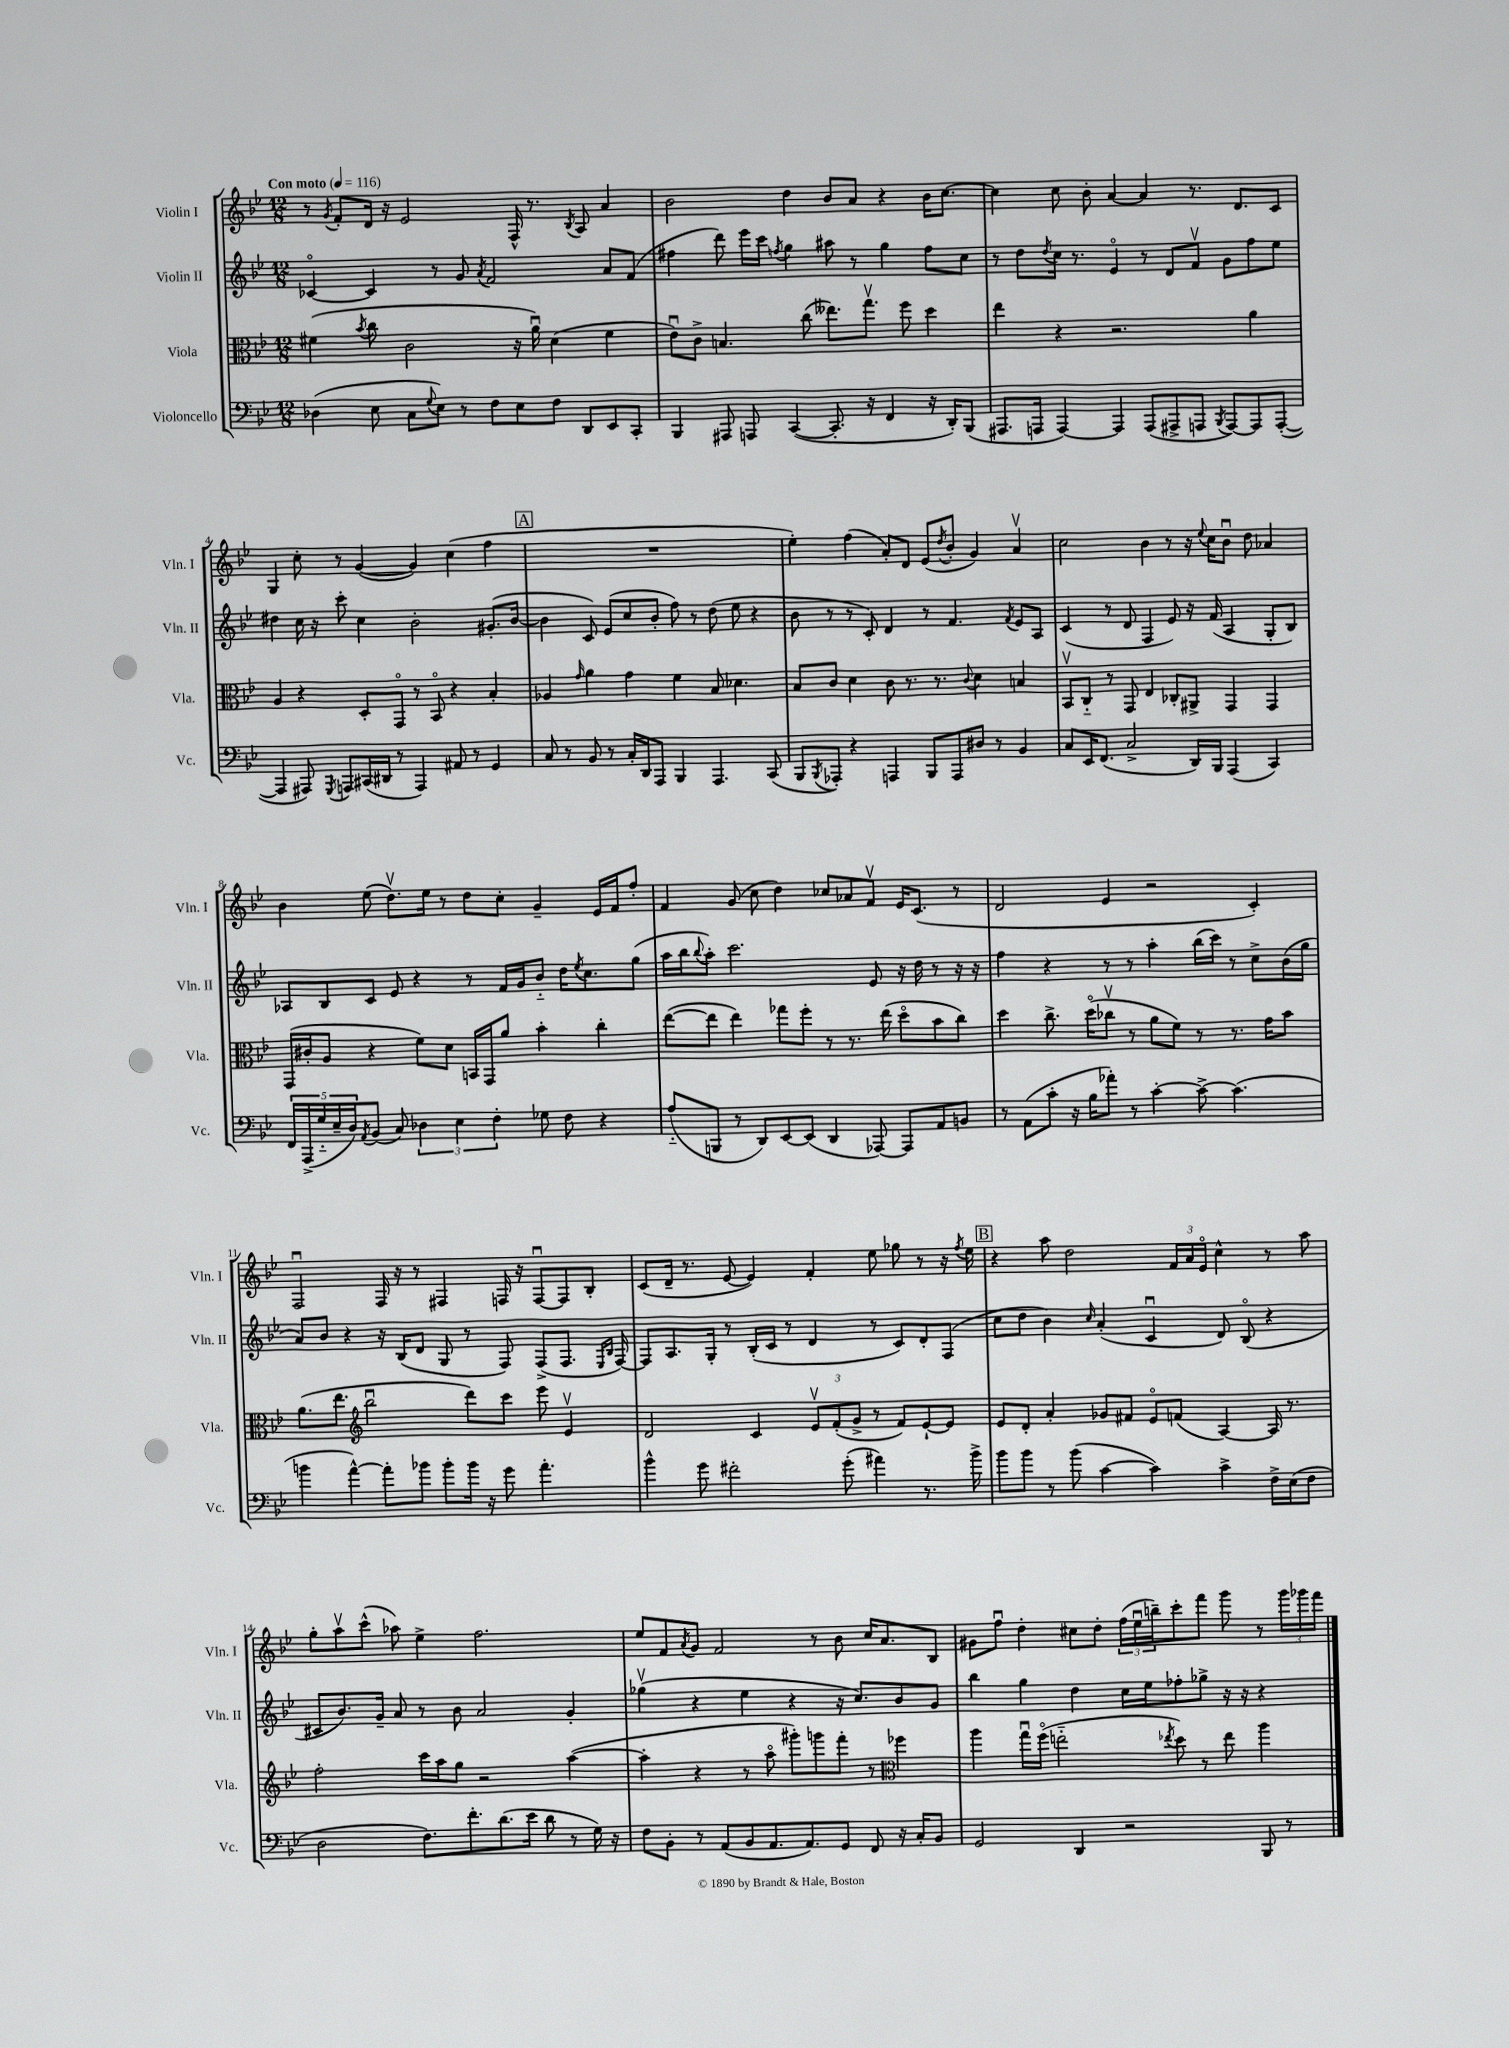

**kern	**kern	**kern	**kern
*part4	*part3	*part2	*part1
*staff4	*staff3	*staff2	*staff1
*I"Violoncello	*I"Viola	*I"Violin II	*I"Violin I
*I'Vc.	*I'Vla.	*I'Vln. II	*I'Vln. I
*clefF4	*clefC3	*clefG2	*clefG2
*k[b-e-]	*k[b-e-]	*k[b-e-]	*k[b-e-]
*M12/8	*M12/8	*M12/8	*M12/8
*MM116	*MM116	*MM116	*MM116
=1	=1	=1	=1
!	!	!	!LO:TX:a:B:t=Con moto
(4D-X\	(4f#X\	[4c-X/	8r
.	.	.	8qg/
.	.	.	8f'/L
.	8qb-/	.	.
8E-\	8cc\	4c-/]	16d/Jk
.	.	.	16r
8C\L	2c\	.	2e-/
8qqG/	.	.	.
8E-\J)	.	8r	.
8r	.	8g/	.
.	.	8qa/	.
8F\L	.	2f/	.
8E-\	16r	.	16F^^/
.	16au\)	.	8.r
8F\J	(4d\	.	.
.	.	.	8qB-/
8DD/L	.	.	8A/
8EE-/	4f#\	8a/L	4a/
8CC'/J	.	(8f/J	.
=2	=2	=2	=2
4BBB-/	8e-u\L)	4ff#X\	2b-\
.	8c^\J	.	.
8AAA#X/	4.Bn/	8ddd\)	.
8AAAn/	.	16eee-\LL	.
.	.	16ccc\JJ	.
.	.	8qffn/	.
([4CC/	.	4gg\	4dd\
.	(8cc\	.	.
8.CC'/]	8.ee--X\L)	8aa#X\	8b-/L
.	.	8r	8a/J
16r	8.ggv\J	.	.
4FF/	.	4gg\	4r
.	8ff\	.	.
16r	4dd\	8ff\L	16b-\KL
16DD'/KL)	.	.	[8.cc\J
(8BBB-/J	.	8cc\J	.
=3	=3	=3	=3
8.AAA#X/L	4ee-\	8r	4cc\]
.	.	8dd\L	.
16AAAn/Jk	.	.	.
.	.	8qdd/	.
[4AAA/)	4r	16cc\Jk	8cc\
.	.	8.r	.
.	.	.	8b-'\
4AAA/]	2.r	4e-/	[4a/
(8AAA/L	.	8r	4a/]
8AAA#X^/	.	8d/L	.
8AAAn/J	.	8fv/J	8.r
8qBBB-/	.	.	.
[8AAA/L)	.	8g\L	.
.	.	.	8.d/L
8AAA/]	4a\	8ff\	.
([8AAA'/J	.	8ee-\J	8c/J
!!LO:LB:g=z
=4	=4	=4	=4
4AAA/]	4A/	4dd#X\	4G/
8AAA#X/)	4r	16cc\	8cc'\
.	.	16r	.
8qGGG/	.	.	.
8AAAn/L	.	8ccc'\	8r
(16CC#X/L	8D'/L	4cc\	([4g/
16DD#X/JJ	.	.	.
8r	8GG/J	.	.
4AAA/)	8r	2b-'\	4g/])
.	8BB-/	.	.
8AA#X/	4r	.	(4cc\
8r	.	.	.
4GG/	4B-'/	(8.g#X'/L	4ff\
.	.	[16b-/Jk	.
!!LO:REH:place=s1:t=A
=5	=5	=5	=5
8C/	4A-X/	4b-\]	1.r
8r	.	.	.
.	16qqg/	.	.
8BB-/	4a\	8c/)	.
8r	.	(8e-/L	.
16C'/LL	4g\	8cc/	.
16DD/J	.	.	.
8AAA/J	.	8b-'/J	.
4BBB-/	4f\	8ff\)	.
.	.	8r	.
4.AAA/	8B-/	(8dd\	.
.	4.d-X\	8ee-\	.
.	.	4r	.
(8CC/	.	.	.
=6	=6	=6	=6
8BBB-/L	8B-/L	8b-\	4ee-'\)
8qBBB-/	.	.	.
8AAA-X'/J)	8c/J	8r	.
4r	4d\	8r	(4ff\
.	.	8c'/)	.
4AAAn/	8c\	4d/	8a'/L)
.	8.r	.	8d/J
8BBB-/L	.	8r	(8e-/L
.	8.r	.	.
.	.	.	8qdd/
8AAA/	.	4.f/	8b-'/J
.	8qqc/	.	.
8D#X/J	4d\	.	4g/)
8r	.	.	.
.	.	8qf/	.
4BB-/	4Bn/	8e-/L	4av/
.	.	8A/J	.
=7	=7	=7	=7
8C/L	8BB-v/L	(4c/	2cc\
16EE-/K	8C/J	.	.
(8.FF/J	.	.	.
.	8r	8r	.
2C^/	8GG/	8d/	.
.	4E-/	4F/	4b-\
.	8C-X'/L	8e-/)	8r
16DD/LL)	8AA#X^/J	16r	16r
.	.	.	8qqee-/
16BBB-/JJ	.	(16f/	16cc\KL
(4AAA/	4GG/	4A/	8b-u\J
.	.	.	8dd\
4CC/)	4GG/	8G'/L	4a-X/
.	.	8B-/J)	.
!!LO:LB:g=z
=8	=8	=8	=8
20FF/LL	(16GG/LL	8A-X/L	4b-\
(20AAA^/	.	.	.
.	16c#X'/J	.	.
20G/	.	.	.
.	8A/J	8B-/	.
20E-~/	.	.	.
20D/J)	.	.	.
8qAA/	.	.	.
(8BB-/J	4r	8c/J	(8ee-\
8C/)	.	8e-/	8.ddv\L)
6D-X\	8f\L)	4r	.
.	.	.	16ee-\Jk
.	8d\J	.	8r
6E-\	.	.	.
.	16BBn/LL	8r	8dd\L
.	16GG/J	.	.
6F'\	.	.	.
.	8a/J	16f/LL	8cc'\J
.	.	16g/J	.
8G-X\	4b-'\	8b-/J	4g~/
8F\	.	16dd\KL	.
.	.	8qee-/	.
.	.	8.cc\	.
4r	4cc'\	.	16e-/LL
.	.	.	16f/J
.	.	(8gg\J	8ff'/J
=9	=9	=9	=9
(8A/L	([8ee-\L	16aa\LL	4f/
.	.	16bb-\J	.
.	.	8qqbb-/	.
8BBBn/J	8ee-\J]	8aa'\J)	.
8r	4ee-\)	2.ccc\	(8g/
8DD/L)	.	.	8cc\
[8EE-/	8gg-X\L	.	4dd\)
(8EE-/J]	8ff'\J	.	.
4DD/	8r	.	8cc-X/L
.	8.r	.	8a-X/
[8AAA-X/)	.	8e-/	8fv/J
.	(16ee-\	.	.
8AAA-/L]	8dd\L	16r	16e-/KL
.	.	16dd\	(8.c/J
8AA/	8b-\	8r	.
8BBn/J	8cc\J)	16r	8r
.	.	16r	.
=10	=10	=10	=10
8r	4dd\	4ff\	2d/
(8AA\L	.	.	.
8c'\J	8.cc^\	4r	.
16r	.	.	.
16B-\KL	(16dd\KL	.	.
8a-X'\J)	8cc-Xv\J	8r	4e-/
8r	8r	8r	.
[4c'\	8a\L	4aa'\	2r
.	8f\J)	.	.
8c^\_	8r	(16bb-\LL	.
.	.	16ccc\JJ)	.
(4.c\]	8.r	8r	.
.	.	8cc^\L	4c'/)
.	16g\KL	.	.
.	8b-\J	(16b-\L	.
.	.	16gg\JJ	.
!!LO:LB:g=z
=11	=11	=11	=11
4bn\	(8.a\L	8a/L)	2Fu/
.	.	8b-/J	.
.	8.ee-\J	.	.
[4a^^\)	.	4r	.
*	*clefG2	*	*
.	2bb-u\	.	.
8a'\L]	.	16r	16F/
.	.	(16B-/KL	16r
8b-X\J	.	8d/J	8r
8b-'\L	.	8G/	4F#X/
16b-\Jk	8ddd\L)	8r	.
16r	.	.	.
8g\	8ccc\J	8F/)	16Fn/
.	.	.	16r
4.a'\	8eee-\	(8F^/L	[8Fu/L
.	4e-v/	8.F/J	8F/]
.	.	.	8B-'/J
.	.	16qqE-/LL	.
.	.	16qqB-/JJ	.
.	.	[16F/)	.
=12	=12	=12	=12
4b-^^\	2d/	8F/L]	(8c/L
.	.	8.A/	16d~/Jk
.	.	.	8.r
8g\	.	.	.
.	.	16G'/Jk	.
2f#X'\	.	8r	[8e-/
.	4c/	(16B-'/LL	4e-/])
.	.	16c/JJ	.
.	.	8r	.
.	12e-v/L	4d/	4f'/
.	(12f'/	.	.
(8g'\	.	.	.
.	12g^/J	.	.
4a#X\)	8r	8r	8ee-\
.	8f/L)	8c/L)	8gg-X\
8.r	[8e-`/	8d'/	8r
.	8e-/J]	(8F/J	16r
.	.	.	8qff/
16b-^\	.	.	16ee-\
!!LO:REH:place=s1:t=B
=13	=13	=13	=13
8b-\L	8e-/L	8cc\L	4r
8b-\J	8d'/J	8dd\J	.
8r	4a'/	4b-\)	8aa\
(8b-\	.	.	2dd\
.	.	16qqcc/	.
[4c\	8g-X/L	(4a'/	.
.	8f#X/J	.	.
4c\])	8e-/L	4cu/	.
.	(8fn/J	.	24f/LL
.	.	.	24a/
.	.	.	24e-/JJ
4c^\	[4A/)	8d/)	4cc^^\
.	.	(8B-/	.
16F^\LL	16A/]	4r	8r
(16E-\J	8.r	.	.
8F\J	.	.	8aa\
!!LO:LB:g=z
=14	=14	=14	=14
2D\	2ff'\	8c#X/L	8gg'\L
.	.	8.b-/)	8aav\
.	.	.	(8ccc^^\J
.	.	16g~/Jk	.
.	.	8a/	8aa-X\)
8.F\L)	16ccc\LL	8r	4ee-^\
.	16aa\J	.	.
.	8gg\J	8b-\	.
8.f'\	.	.	.
.	2r	2a/	2.ff\
(8.d\	.	.	.
16e-\Jk	.	.	.
8d\	.	.	.
8r	([4aa\	4g'/	.
16G\)	.	.	.
16r	.	.	.
=15	=15	=15	=15
8F\L	4aa'\]	(4gg-Xv\	8ee-/L
8BB-'\J	.	.	8f/
.	.	.	8qa/
8r	4r	4r	8g/J
(8AA/L	.	.	2f/
8BB-/	8r	4ee-\	.
8.AA/	8aa\	.	.
.	8ggg#X'\L)	4r	.
8.AA/)	.	.	.
.	8gggn\	.	8r
8GG/J	8fff'\J	16r	8b-\
.	.	8.cc/L)	.
8FF/	8r	.	16cc/KL
.	.	.	8.a/
*	*clefC3	*	*
16r	4ff-X\	8b-/	.
16C'/KL	.	.	.
8BB-/J	.	8g/J	8B-/J
=16	=16	=16	=16
2GG/	4aa\	4bb-\	8g#X\L
.	.	.	8ffu\J
.	16ggu\LL	4gg\	4dd'\
.	(16ff\JJ	.	.
.	2een\	.	.
4DD/	.	4dd\	8cc#X\L
.	.	.	8dd'\J
2r	.	16cc\LL	(24ff\LL
.	.	.	24ee-u\
.	.	16ee-\J	.
.	.	.	24bbn~\J)
.	8qee-X/	.	.
.	8dd\)	8ff-X'\	8ccc'\
.	8r	8gg-X^\J	8fff\J
.	8ee-\	16r	8ggg\
.	.	16r	.
8BBB-/	4aa\	4r	8r
8r	.	.	24ggg\LL
.	.	.	24ggg-X\
.	.	.	24fff\JJ
==	==	==	==
*-	*-	*-	*-
